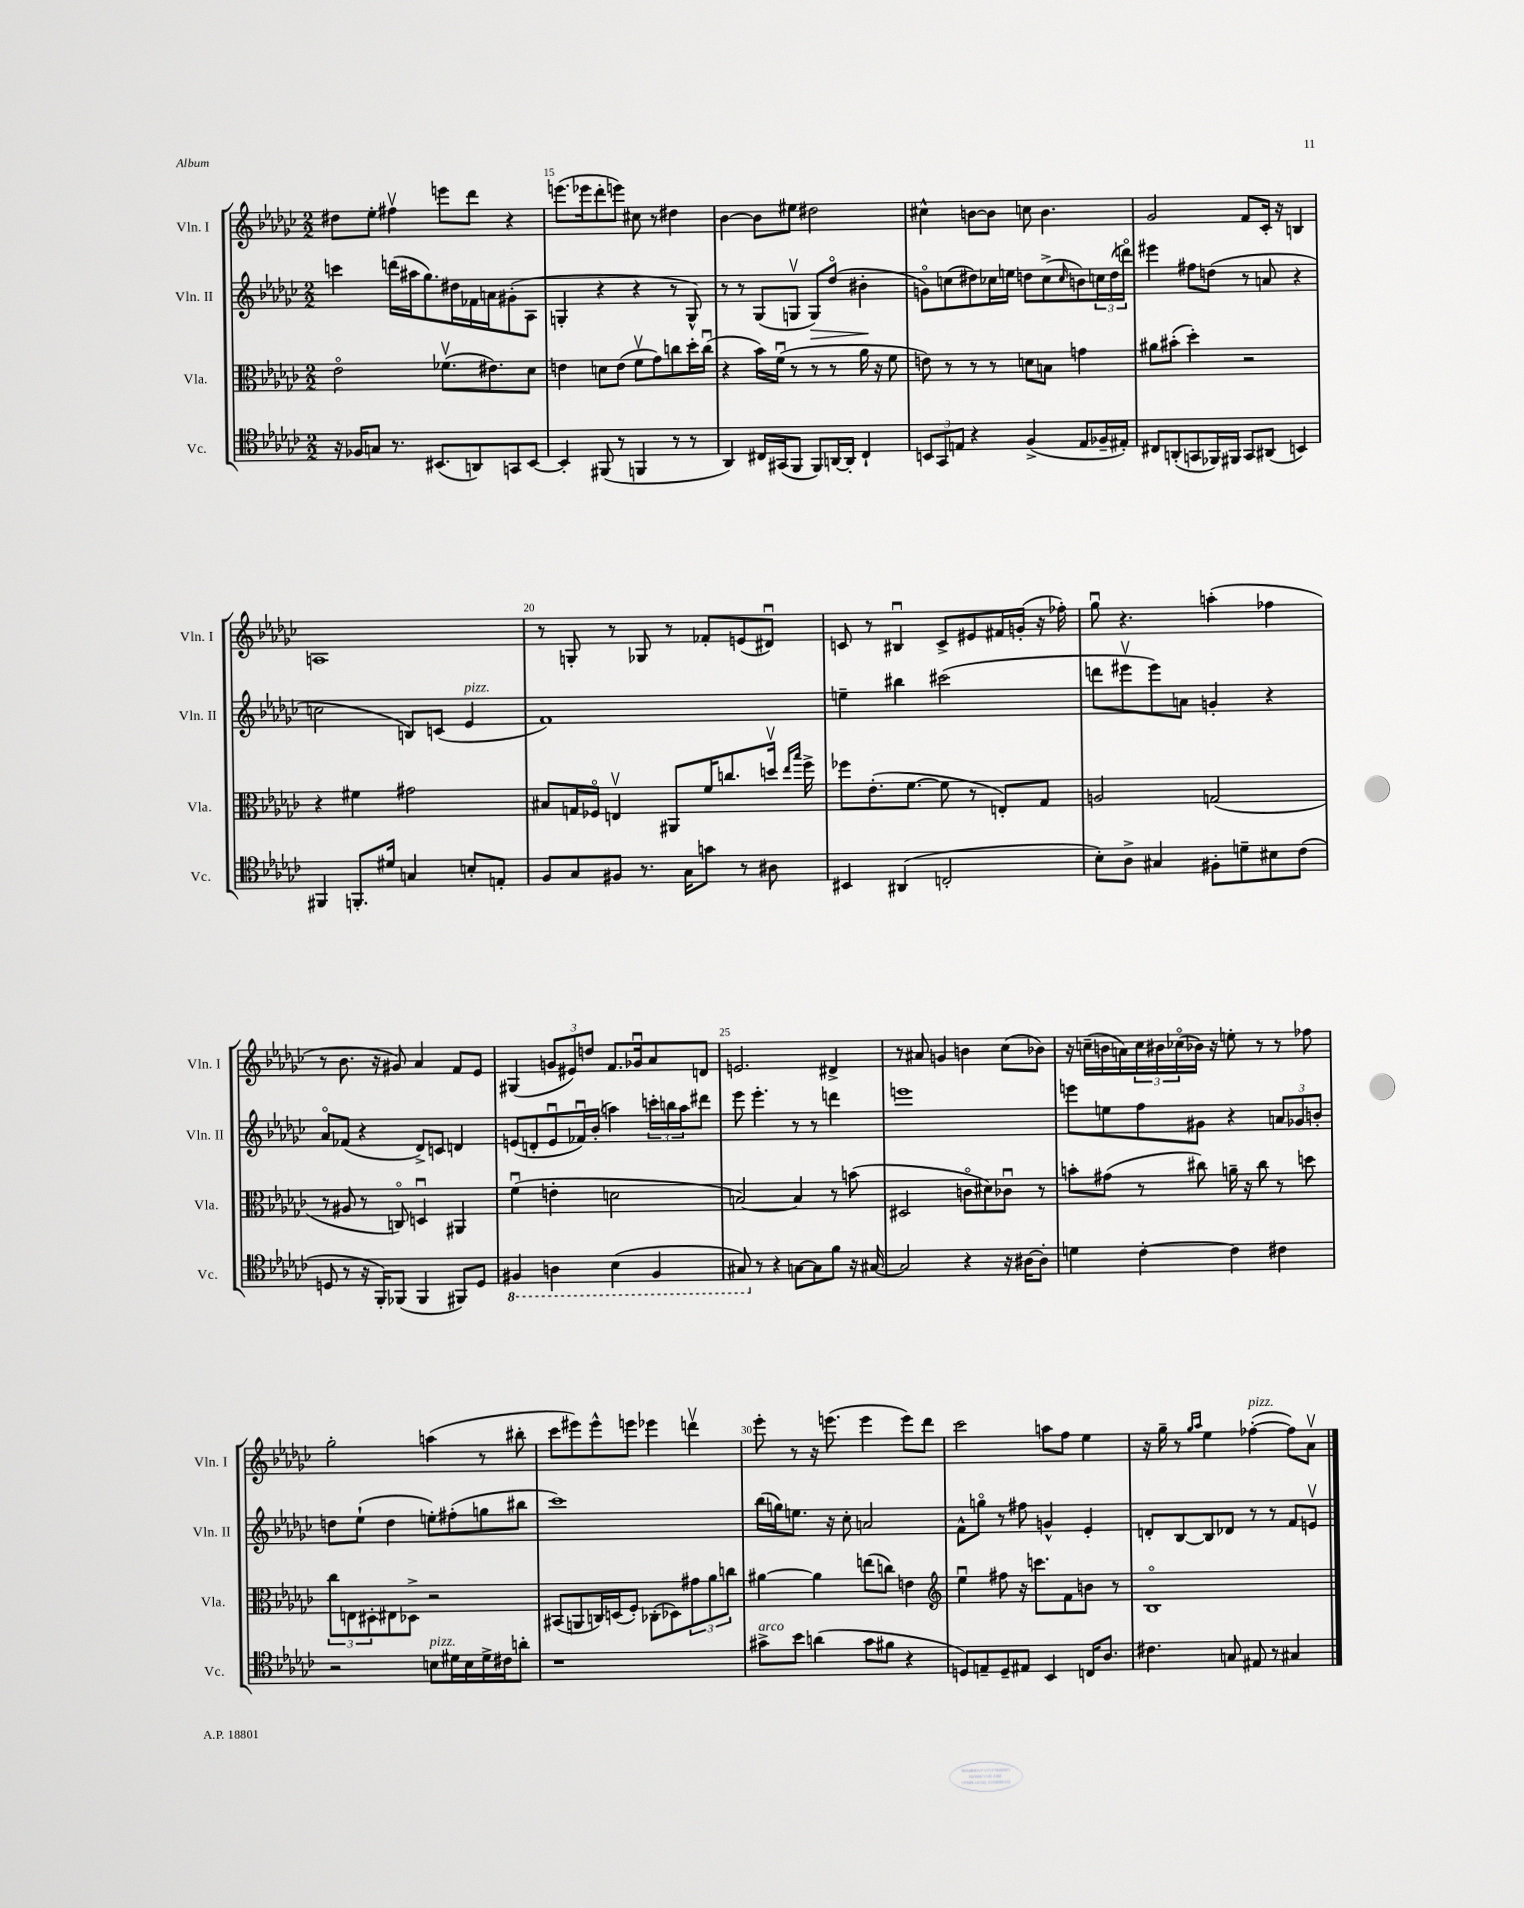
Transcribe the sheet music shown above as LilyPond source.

<<
\new StaffGroup <<
\new Staff = "s0" \with { instrumentName = "Vln. I" shortInstrumentName = "Vln. I" } {
    \clef treble \key ges \major \numericTimeSignature \time 2/2
    dis''8 ees''8-. fis''4\upbow e'''8 des'''8 r4 |
    e'''8.( ees'''16 des'''8-. e'''8) cis''8 r8 dis''4 |
    bes'4~ bes'8 eis''8 dis''2 |
    cis''4-^ b'8~ b'8 c''8 b'4. |
    ges'2 f'8 ces'16-. r16 b4 |
    a1 |
    r8 g8-. r8 ges8 r8 fes'8-. e'8( dis'8\downbow) |
    c'8 r8 bis4\downbow c'8-> eis'8 fis'16 g'16-.( r16 fes''16-.) |
    ges''8\downbow r4. a''4-.( fes''4 |
    r8 bes'8. r16 gis'8) aes'4 f'8 ees'8 |
    gis4( \tuplet 3/2 { g'8 eis'8) d''8 } f'8. ges'16\downbow aes'8 d'8 |
    e'2. dis'4-> |
    r8 ais'8 g'4 b'4 ces''8( bes'8) |
    r16 c''16--( b'16 a'16) \tuplet 3/2 { c''16 bis'16 ces''16\flageolet( } bes'16) r16 e''8-. r8 r8 fes''8 |
    ges''2-. a''4( r8 bis''8-. |
    ces'''8 eis'''8) eis'''8-^ e'''8 ees'''4 d'''4\upbow |
    ees'''8-. r8 r16 e'''8.( e'''4 e'''8) des'''8 |
    ces'''2 a''8 f''8 ees''4 |
    r16 ges''16-- r8 \grace { ges''16 aes''16 } ees''4 fes''4~-.^\markup { \italic "pizz." }( fes''8) aes'8\upbow \bar "|." |
}
\new Staff = "s1" \with { instrumentName = "Vln. II" shortInstrumentName = "Vln. II" } {
    \clef treble \key ges \major \numericTimeSignature \time 2/2
    c'''4 d'''16( ais''16 ges''8.) dis''16 fes'16 a'16 gis'8-.( aes8 |
    g4-. r4 r4 r8 g8-^) |
    r8 r8 ges8( g8\upbow g8\>) des''8\flageolet( bis'4-.\! |
    g'8\flageolet) c''8( dis''8) ces''16 e''16 d''8 ces''8->( \grace { ces''16 } b'8) \tuplet 3/2 { c''16 d''16( d'''16\flageolet) } |
    eis'''4 fis''8 d''8( r8 a'8 r4 |
    c''2 b8) c'8( ees'4^\markup { \italic "pizz." } |
    f'1) |
    e''4-- bis''4 cis'''2( |
    d'''8 eis'''8\upbow eis'''8) a'8 g'4-. r4 |
    aes'8\flageolet fes'8( r4 des'8->) c'8 d'4 |
    e'8( d'8-. e'8\downbow fes'16\downbow) bes'16-.( a''4) \tuplet 3/2 { c'''16-. b''16 a''16 } dis'''8 |
    ees'''8 ees'''4.-. r8 r8 d'''4 |
    e'''1 |
    e'''8 e''8 f''8 gis'8 r4 \tuplet 3/2 { a'8 ges'8 b'8-. } |
    d''8 ees''8-!( d''4 e''8-.) fis''8-.( g''8 bis''8 |
    ces'''1) |
    bes''16( g''16) e''8. r16 ces''8-. a'2 |
    f'8-^ g''8\flageolet r8 fis''8 g'4-^ ees'4-. |
    d'8-. bes8~ bes8 des'8 r8 r8 f'8 e'8\upbow \bar "|." |
}
\new Staff = "s2" \with { instrumentName = "Vla." shortInstrumentName = "Vla." } {
    \clef alto \key ges \major \numericTimeSignature \time 2/2
    ees'2\flageolet fes'8.\upbow( eis'8.) des'8 |
    e'4 d'8 e'8( f'8\upbow ges'8) c''8 des''16-. c''16\downbow( |
    r4 bes'16) f'16\downbow( r8 r8 r8 aes'16 r16 f'8 |
    e'8) r8 r8 r8 d'8 b8 g'4 |
    ais'8 bis'8-.( des''4-.) r2 |
    r4 fis'4 gis'2 |
    bis8 g16 fes16\flageolet e4\upbow ais,8 f'16 c''8. d''16\upbow \grace { ees''16 bes''16 } f''16-> |
    fes''8 ees'8.-.( f'8.~ f'8 r8 e8-.) ges8 |
    a2 g2( |
    r8 ais8 r8 c8\flageolet) d4\downbow ais,4 |
    f'4\downbow( e'4-. d'2 |
    b2~) b4 r8 b'8( |
    dis2 c'8\flageolet dis'8) ces'8\downbow r8 |
    b'8-. gis'8( r8 cis''8) a'16-- r16 cis''8 r8 d''8 |
    \tuplet 3/2 { ces''8 e8 dis8-. } eis8 des8-> r2 |
    bis,8( a,8 c16) d16( f8-.) ces8-.( des8) \tuplet 3/2 { gis'8 aes'8 c''8 } |
    ais'4~ ais'4 e''8( c''8) e'4 |
    \clef treble ees''4\downbow fis''8 r16 c'''8. f'8 b'8 r8 |
    bes1\flageolet \bar "|." |
}
\new Staff = "s3" \with { instrumentName = "Vc." shortInstrumentName = "Vc." } {
    \clef tenor \key ges \major \numericTimeSignature \time 2/2
    r16 fes16 g8 r8. bis,8.( a,8) g,8 bis,8~ |
    bis,4-. fis,8( r8 f,4 r8 r8 |
    aes,4) cis16 gis,16( f,8 f,8) a,16~ a,16-. cis4-! |
    \tuplet 3/2 { b,8 ges,8 e8 } r4 f4->( e8 fes16-- eis16-.) |
    cis8 a,8-.( g,8 fes,16) fis,16 g,8 ais,8( b,4) |
    fis,4 f,8.-. dis'16 g4 b8-. e8-. |
    f8 ges8 fis8 r8. ges16 g'8 r8 ais8 |
    bis,4 ais,4( c2-. |
    bes8-.) aes8-> gis4 fis8-. d'8-- bis8 ces'8( |
    d8 r8 r16 f,16-.) fes,8( fes,4 fis,8) d8 |
    \ottava #-1 fis,4 a,4 bes,4( fis,4 |
    gis,8) \ottava #0 r8 r4 g8~ g8 f'8 r16 gis16~ |
    gis2 r4 r16 ais16~ ais8-. |
    d'4 ces'4~-. ces'4 cis'4 |
    r2 b8^\markup { \italic "pizz." } dis'16 b16 dis'16-> cis'16 a'8-. |
    r1 |
    gis'8->^\markup { \italic "arco" } bes'8 a'4( gis'8 fis'8 r4 |
    d8) e8-- d8-- eis8 bes,4 c16 aes8. |
    cis'4. g8 eis8 r8 gis4 \bar "|." |
}
>>
>>
\layout { \context { \Score currentBarNumber = #14 \override BarNumber.break-visibility = ##(#f #t #t) barNumberVisibility = #(every-nth-bar-number-visible 5) } }
